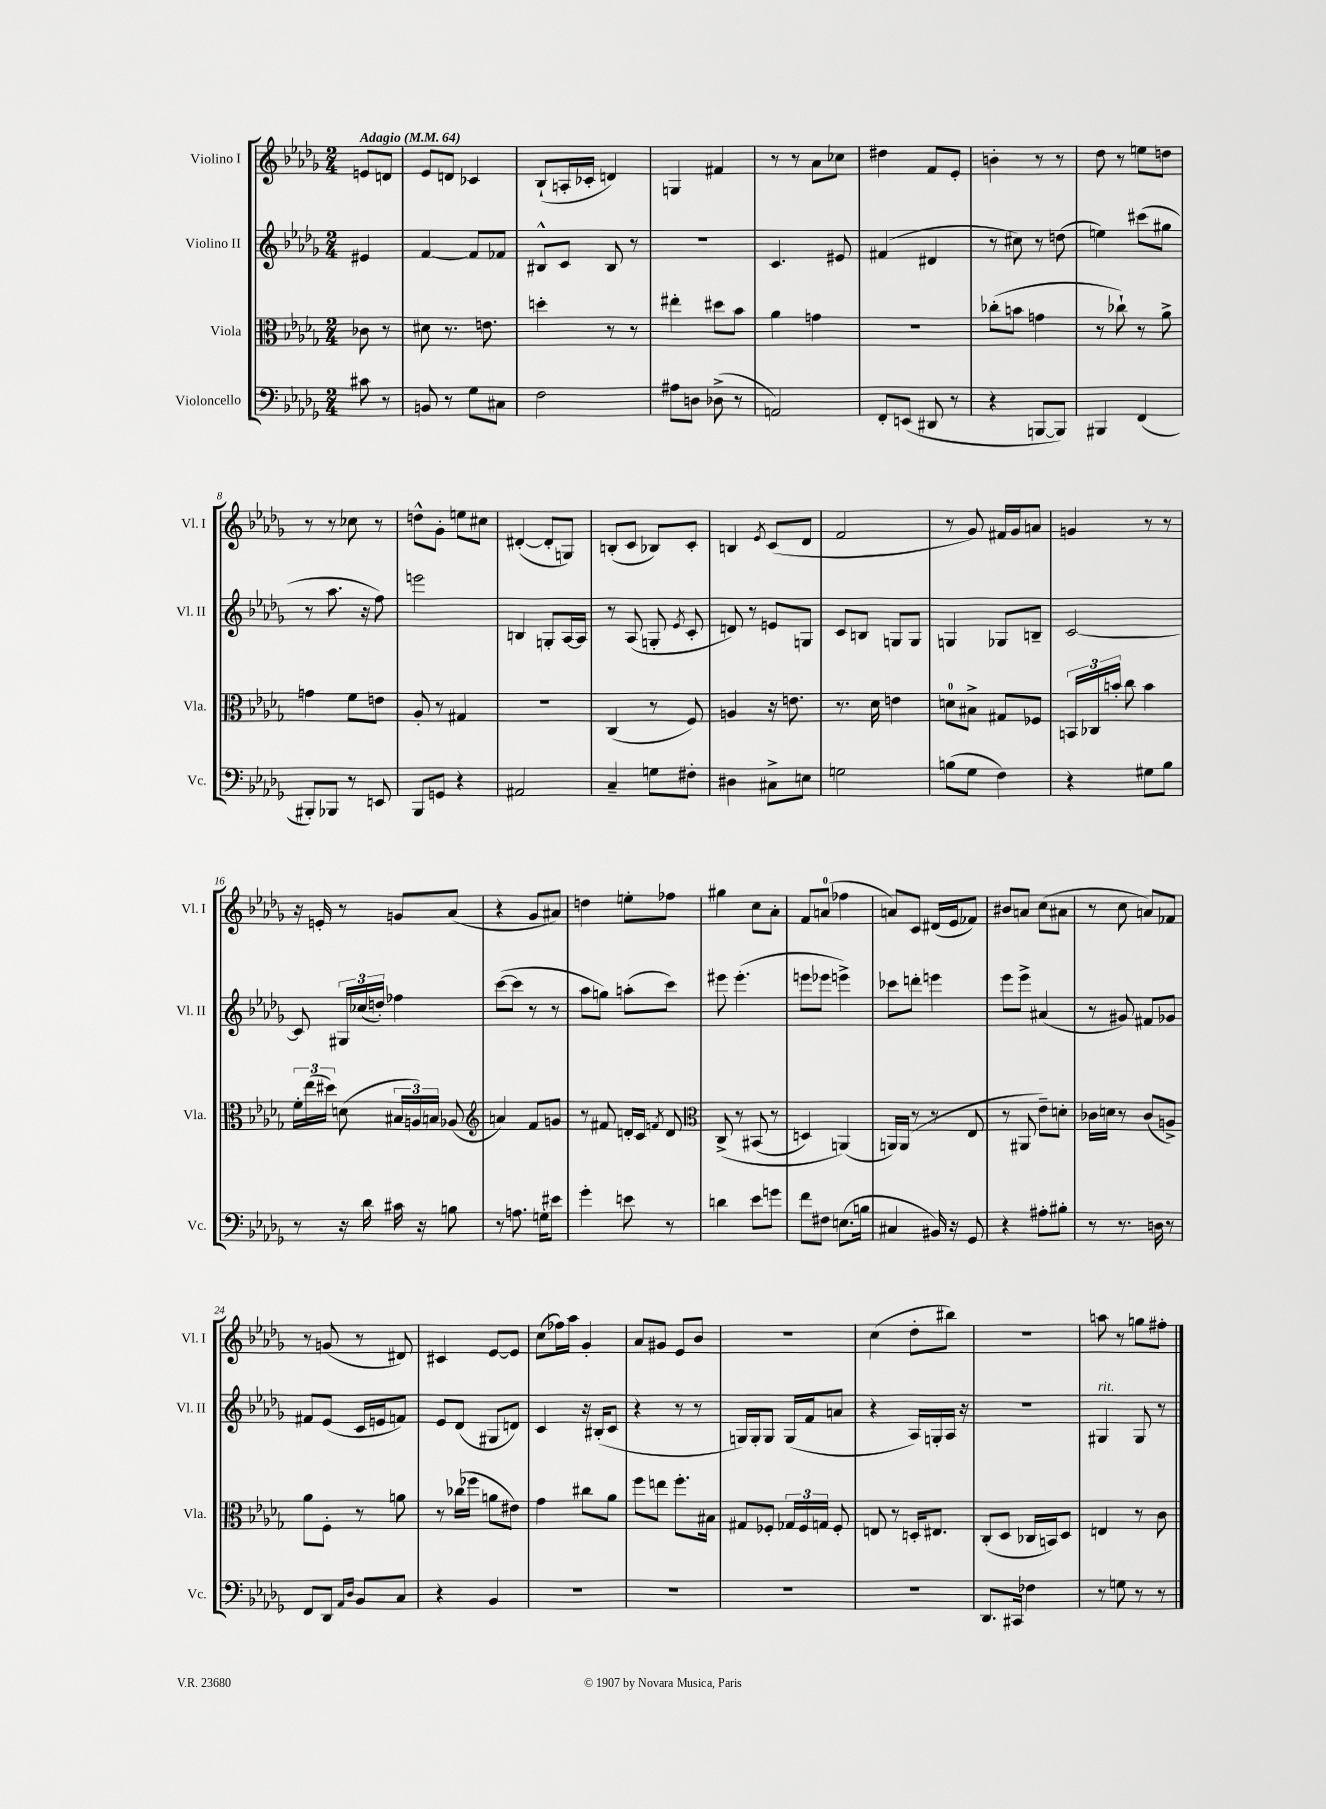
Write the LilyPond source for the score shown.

<<
\new StaffGroup <<
\new Staff = "s0" \with { instrumentName = "Violino I" shortInstrumentName = "Vl. I" } {
    \clef treble \key des \major \numericTimeSignature \time 2/4 \partial 4 \tempo "Adagio" 4 = 64
    \autoBeamOff e'8[ d'8] |
    ees'8[ d'8] ces'4 |
    bes8[-!( a16-. ces'16]-. d'4) |
    g4 fis'4 |
    r8 r8 aes'8[ ces''8] |
    dis''4 f'8[ ees'8]-. |
    b'4-. r8 r8 |
    des''8 r8 e''8[ d''8] |
    r8 r8 ces''8 r8 |
    d''8[-^ ges'8]-. e''8[ cis''8] |
    dis'4~-.( dis'8[-. g8]) |
    b8[-.( c'8] bes8[) c'8]-. |
    b4 \acciaccatura { ees'8 } c'8[( des'8] |
    f'2 |
    r8 ges'8) fis'16[ ges'16 a'8] |
    g'4 r8 r8 |
    r16 e'16-. r8 g'8[ aes'8]( |
    r4 ges'8[ ais'8]) |
    d''4 e''8[-. fes''8] |
    gis''4 c''8[ aes'8]-. |
    f'8[ a'8]-0( fes''4 |
    a'8[) c'8] dis'16[( ees'16 fes'8]) |
    bis'8[ a'8] c''8[( ais'8] |
    r8 c''8 a'8[) fes'8] |
    r8 g'8( r8 dis'8) |
    cis'4 ees'8[~ ees'8] |
    c''8[( fes''16) aes''16] ges'4-. |
    aes'8[ gis'8] ees'8[ bes'8] |
    R2 |
    c''4( des''8[-. bis''8]) |
    r2 |
    a''8 r8 g''8[ fis''8]-. \bar "|." |
}
\new Staff = "s1" \with { instrumentName = "Violino II" shortInstrumentName = "Vl. II" } {
    \clef treble \key des \major \numericTimeSignature \time 2/4 \partial 4
    \autoBeamOff eis'4 |
    f'4~ f'8[ fes'8] |
    bis8[-^ c'8] bis8 r8 |
    r2 |
    c'4. eis'8 |
    fis'4( dis'4 |
    r8 cis''8) r8 d''8( |
    e''4) cis'''8[( gis''8] |
    r8 aes''8. r16 f''8) |
    e'''2 |
    b4 g8[-. aes16~ aes16] |
    r8 aes8( g8-. \acciaccatura { ees'8 } c'8-. |
    d'8) r8 e'8[ g8] |
    c'8[ b8] g8[ g8] |
    g4 ges8[ b8]-- |
    c'2~ |
    c'8 \tuplet 3/2 { gis16[ ces''16( d''16]-.) } fes''4 |
    c'''8[~( c'''8] r8 r8 |
    aes''8[ g''8]) a''8[-.( c'''8]) |
    eis'''8 eis'''4.-.( |
    e'''8[ ees'''8] e'''4->) |
    ces'''8[ d'''8]-. e'''4 |
    ees'''8[ ees'''8]-> ais'4( |
    r8 gis'8) fis'8[ ges'8] |
    fis'8[ ees'8]( c'16[ e'16 f'8]) |
    ees'8[ des'8]( gis8[ d'8]) |
    c'4 r16 bis16[-.( c'8] |
    r4 r8 r8 |
    g16[) g16-. g8] g16[( f'16 a'8] |
    r4 aes16[) g16-. aes16] r16 |
    R2 |
    gis4^\markup { \italic "rit." } gis8 r8 \bar "|." |
}
\new Staff = "s2" \with { instrumentName = "Viola" shortInstrumentName = "Vla." } {
    \clef alto \key des \major \numericTimeSignature \time 2/4 \partial 4
    \autoBeamOff ces'8 r8 |
    dis'8 r8. e'8. |
    d''4-. r8 r8 |
    eis''4-. dis''8[ bes'8] |
    aes'4 g'4 |
    r2 |
    ces''8[-.( b'8] g'4 |
    r8 ces''8-!) r8 aes'8-> |
    g'4 f'8[ e'8] |
    aes8-. r8 gis4 |
    r2 |
    c4( r8 f8) |
    a4 r16 e'8. |
    r8. des'16 e'4 |
    d'8[-0 bis8]-> gis8[ fes8] |
    \tuplet 3/2 { b,16[ ces16 b'16]-. } c''8 b'4 |
    \tuplet 3/2 { f'16[-. ees''16( dis''16]) } d'8( \tuplet 3/2 { bis16[ a16) b16] } aes8( |
    \clef treble a'4) f'8[ g'8] |
    r8 fis'8 d'16[-. c'16] \acciaccatura { f'8 } d'8 |
    \clef alto c8->\( r8 bis,8( r8 |
    d4) a,4(\) |
    a,16[) a,16]( r8 r8 ees8 |
    r8 ais,8 ees'8[--) d'8]-. |
    ces'16[ d'16] r8 ces'8[( a8]->) |
    aes'8[ f8]-. r8 a'8 |
    r8 ces''16[( fes''16] a'8[ eis'8]) |
    ges'4 cis''8[ aes'8] |
    f''8[ e''8] f''8.[-. bis16] |
    gis8[ fes8]-. \tuplet 3/2 { ges16[ fes16 g16] } fes8-. |
    e8 r8 d16[-. eis8.] |
    c8[-.( des8] ces16[ b,16) des8] |
    e4 r8 c'8 \bar "|." |
}
\new Staff = "s3" \with { instrumentName = "Violoncello" shortInstrumentName = "Vc." } {
    \clef bass \key des \major \numericTimeSignature \time 2/4 \partial 4
    \autoBeamOff cis'8 r8 |
    b,8 r8 ges8[ cis8] |
    f2 |
    ais8[ d8] des8->( r8 |
    a,2) |
    f,8[-. e,8]( dis,8 r8 |
    r4 b,,8[~ b,,8]) |
    bis,,4 f,4( |
    bis,,8[-.) bes,,8] r8 e,8 |
    bes,,8[ g,8] r4 |
    ais,2 |
    c4-- g8[ fis8]-. |
    dis4 cis8[-> e8] |
    g2 |
    b8[( ges8] f4) |
    r4 gis8[ bes8] |
    r8 r16 des'16 cis'16 r16 b8 |
    r8 a8. g16[-. eis'8] |
    ges'4-. e'8 r8 |
    d'4 ees'8[ g'8] |
    f'8[ fis8] e8.[( b16] |
    cis4 bis,16) r16 ges,8 |
    r4 ais8[-. bis8]-. |
    r8 r8. d16 r8 |
    f,8[ des,8] \grace { aes,16[ des16] } bes,8[ c8] |
    r4 bes,4 |
    R2 |
    R2 |
    R2 |
    R2 |
    des,8.[ cis,16] fes4 |
    r8 g8 r8 r8 \bar "|." |
}
>>
>>
